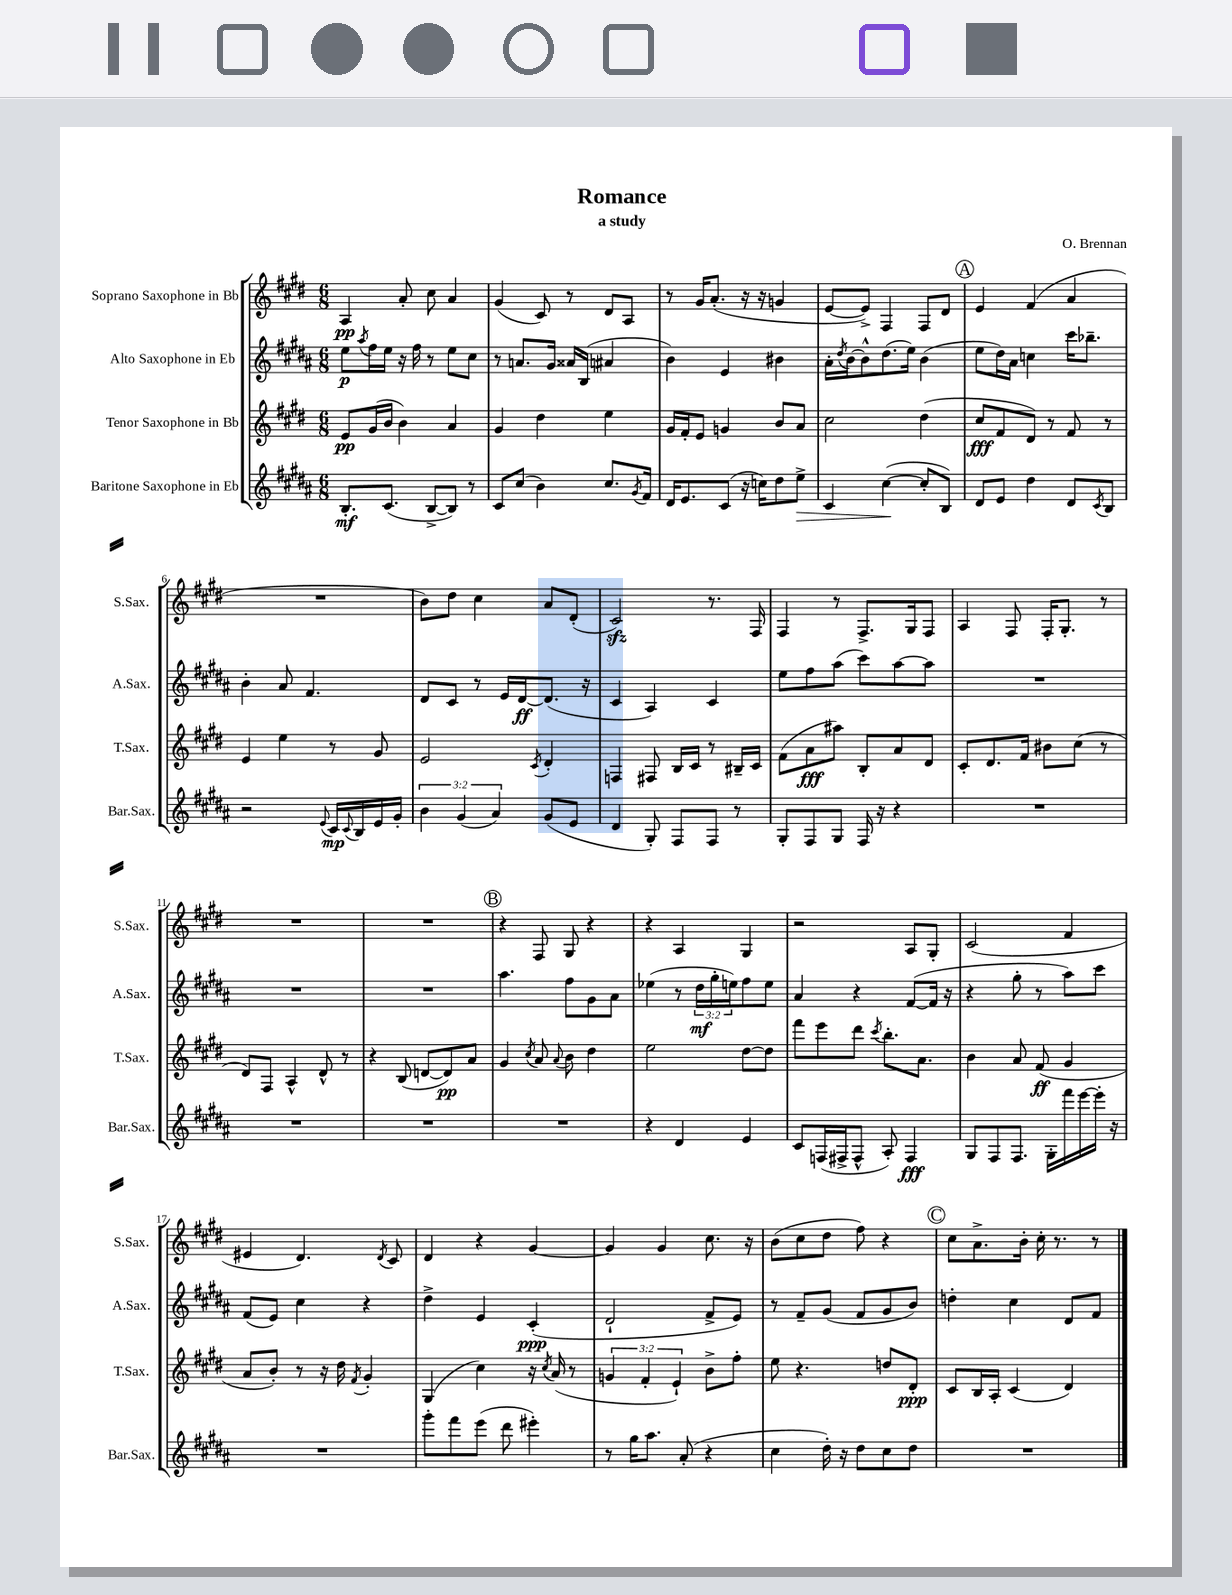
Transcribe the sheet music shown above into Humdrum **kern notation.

**kern	**kern	**kern	**kern
*staff4	*staff3	*staff2	*staff1
*clefG2	*clefG2	*clefG2	*clefG2
*k[f#c#g#d#a#]	*k[f#c#g#d#]	*k[f#c#g#d#a#]	*k[f#c#g#d#]
*M6/8	*M6/8	*M6/8	*M6/8
8.B'/L	8e/L	8ee\L	4A/
.	.	8qaa#/	.
.	(16g#/L	16ff#\L	.
(8.c#/J	16b/JJ	16ee\JJ	.
.	4b\)	16r	8a'/
.	.	16ff#\	.
[8B^/L	.	8r	8cc#\
8B/]J)	4a/	8ee\L	4a/
8r	.	8cc#\J	.
=	=	=	=
8c#/L	4g#/	8r	(4g#/
(8cc#/J	.	8.a/L	.
4b\)	4dd#\	.	8c#/)
.	.	16g#/Jk	.
.	.	16a##/LL	8r
.	.	(16B/JJ	.
8.cc#/L	4ee\	4a#/	8d#/L
.	.	.	8A/J
8qg#/	.	.	.
16f#/Jk	.	.	.
=	=	=	=
16d#/LK	16g#/LL	4b\)	8r
8.e/	16f#'/J	.	.
.	8e/J	.	16g#/LK
.	.	.	(8.a'/J
(8c#/J	4g/	4e/	.
16r	.	.	16r
16cc\LK)	.	.	16r
8dd#\	8b/L	4b#\	4g/
8ee^\J	8a/J	.	.
=	=	=	=
4c#/	2cc#\	16a#'\LL	[8e/L
.	.	8qdd#/	.
.	.	[16b\J	.
.	.	8b^^\]	8e^/]J)
([4cc#\	.	(8.dd#\	4F#/
.	.	16ee\Jk)	.
8cc#'/]L	(4dd#\	(4b\	8F#/L
8B/J)	.	.	8d#/J
=	=	=	=
8d#/L	8cc#/L	8ee\L	4e/
8e/J	8f#/	16dd#\L)	.
.	.	16a#\JJ	.
4dd#\	8d#/J)	4cc\	(4f#/
.	8r	.	.
8d#/L	8f#/	16ccc#\LK	4a/
.	.	8.bb-~\J	.
8qc#/	.	.	.
8B/J	8r	.	.
=	=	=	=
2r	4e/	4b'\	2.r
.	4ee\	8a#/	.
.	.	4.f#/	.
8qqe/	.	.	.
16c#/LL	8r	.	.
8qqc#/	.	.	.
16B/	.	.	.
16e/	8g#/	.	.
16g#'/JJ	.	.	.
=	=	=	=
6b\	2e/	8d#/L	8b\L)
.	.	8c#/J	8dd#\J
(6g#/	.	.	.
.	.	8r	4cc#\
6a#/)	.	.	.
.	.	16e/LL	.
.	.	[16d#/J	.
.	8qc#/	.	.
(8g#/L	4d#'/	(8.d#/]J	8a/L
8e/J	.	.	(8d#'/J
.	.	16r	.
=	=	=	=
4d#/	4F/	4c#/	2c#/)
8G#'/)	8F#/	4A#/)	.
8F#/L	16B/LL	.	.
.	16c#/JJ	.	.
8F#/J	8r	4c#/	8.r
8r	16B#~/LL	.	.
.	16c#/JJ	.	16F#/
=	=	=	=
8G#'/L	(8f#\L	8ee\L	4F#/
8F#/	8a\	8ff#\	.
8G#/J	8aa#\J)	(8aa#\J	8r
16F#/	8B'/L	8ccc#\L)	8.F#^/L
16r	.	.	.
4r	8a/	[8aa#\	.
.	.	.	16G#/k
.	8d#/J	8aa#\]J	8F#/J
=	=	=	=
2.r	8c#'/L	2.r	4A/
.	8.d#/	.	.
.	.	.	8F#/
.	16f#/Jk	.	.
.	8b#\L	.	16F#'/LK
.	.	.	8.G#'/J
.	(8cc#\J	.	.
.	8r	.	8r
=	=	=	=
2.r	8d#/L)	2.r	2.r
.	8F#/J	.	.
.	4A^^/	.	.
.	8d#^^/	.	.
.	8r	.	.
=	=	=	=
2.r	4r	2.r	2.r
.	(8B/	.	.
.	[8d/L	.	.
.	8d/])	.	.
.	8a/J	.	.
=	=	=	=
2.r	4g#/	4.aa#\	4r
.	8qcc#/	.	.
.	8a/	.	8F#/
.	8qqa/	.	.
.	8b\	8ff#\L	8G#/
.	4dd#\	8g#\	4r
.	.	8a#\J	.
=	=	=	=
4r	2ee\	(4ee-\	4r
4d#/	.	8r	4A/
.	.	24dd#\LL	.
.	.	24gg#'\	.
.	.	24ee\J)	.
4e/	[8dd#\L	8ff#\	4G#/
.	8dd#\]J	8ee\J	.
=	=	=	=
8c#/L	8fff#\L	4a#/	2r
(16F/L	8eee\	.	.
16F#^/J	.	.	.
8F#^^/J	8ddd#\J	4r	.
.	8qccc#/	.	.
8A#'/)	8.bb'\L	.	.
4F#/	.	([8f#/L	8A/L
.	8.a\J	.	.
.	.	16f#/]Jk	8G#'/J
.	.	16r	.
=	=	=	=
8G#/L	4b\	4r	(2c#/
8F#/	.	.	.
8.F#/J	8a/	8gg#'\	.
.	(8f#/	8r	.
16G#'\LL	.	.	.
16fff#\	4g#/	8aa#\L)	4f#/
[16eee\	.	.	.
16eee'\]JJ	.	8ccc#\J	.
16r	.	.	.
=	=	=	=
2.r	8a/L	(8f#/L	4e#/
.	8b'/J)	8e/J)	.
.	8r	4cc#\	4.d#/)
.	16r	.	.
.	16dd#\	.	.
.	8qf#/	.	.
.	4g#'/	4r	.
.	.	.	8qd#/
.	.	.	8c#/
=	=	=	=
8ggg#'\L	(4G#/	4dd#^\	4d#/
8fff#\	.	.	.
(8eee\J	4cc#\)	4e/	4r
8ddd#\	.	.	.
4eee#'\)	16r	(4c#'/	[4g#/
.	8qcc#/	.	.
.	(16a/	.	.
.	8r	.	.
=	=	=	=
8r	6g/	2d#`/	4g#/]
16gg#\LK	.	.	.
.	6f#'/	.	.
8.aa#\J	.	.	.
.	.	.	4g#/
.	6e`/)	.	.
(8a#'/	.	.	.
4r	8b^\L	8f#^/L	8.cc#\
.	8ff#'\J	8e/J)	.
.	.	.	16r
=	=	=	=
4cc#\	8ee\	8r	(8b\L
.	4.r	8f#~/L	8cc#\
16dd#'\)	.	(8g#/J	8dd#\J
16r	.	.	.
8dd#\L	.	8f#/L	8ff#\)
8cc#\	8dd/L	8g#/	4r
8dd#\J	8d#'/J	8b/J)	.
=	=	=	=
2.r	8c#/L	4dd'\	8cc#\L
.	16B/L	.	8.a^\
.	16A'/JJ	.	.
.	(4c#/	4cc#\	.
.	.	.	16b'\Jk
.	.	.	16cc#'\
.	.	.	8.r
.	4d#/)	8d#/L	.
.	.	8f#/J	8r
==	==	==	==
*-	*-	*-	*-
